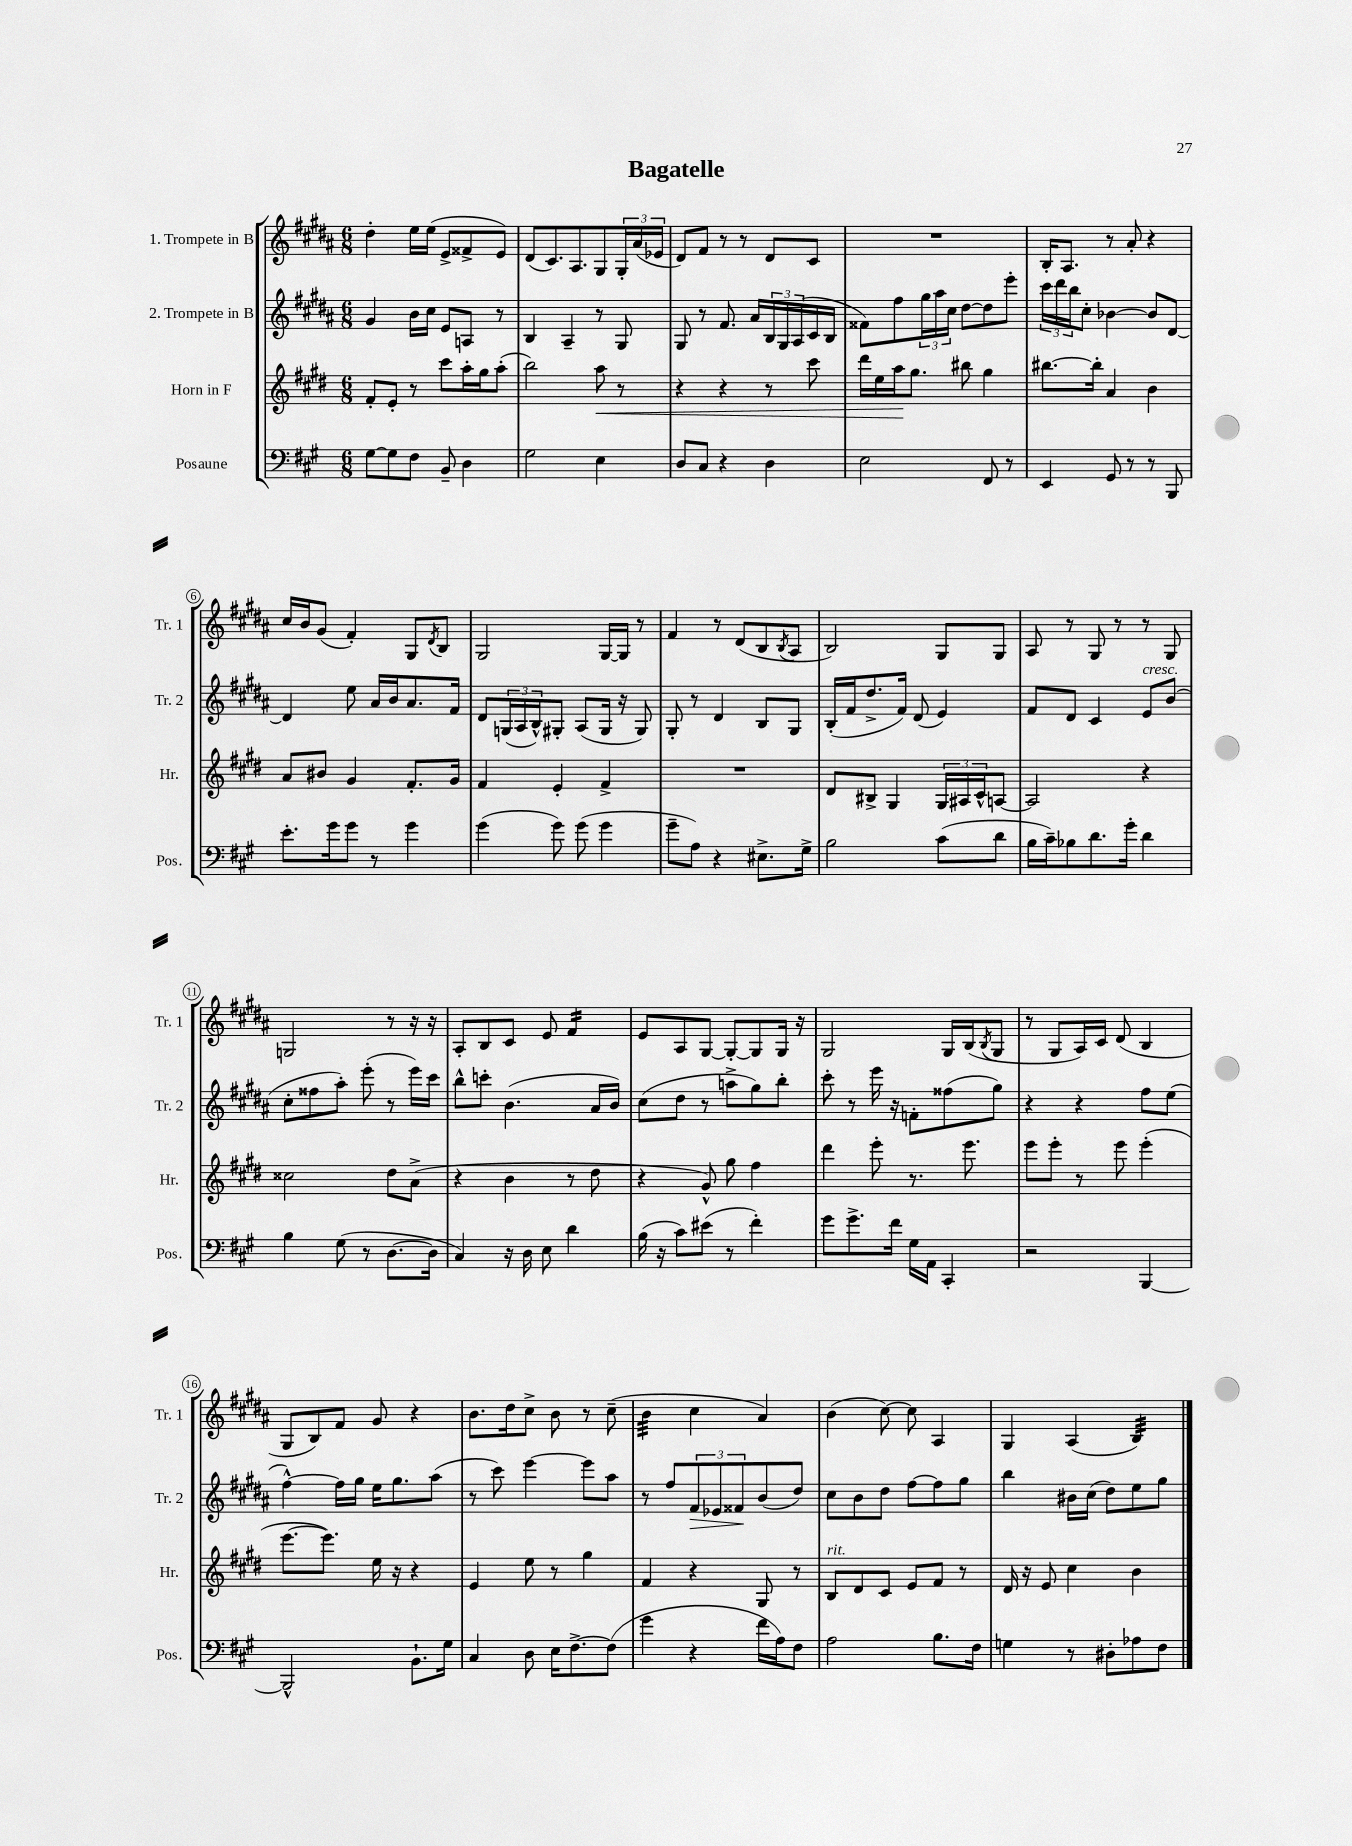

**kern	**kern	**kern	**kern
*staff4	*staff3	*staff2	*staff1
*clefF4	*clefG2	*clefG2	*clefG2
*k[f#c#g#]	*k[f#c#g#d#]	*k[f#c#g#d#a#]	*k[f#c#g#d#a#]
*M6/8	*M6/8	*M6/8	*M6/8
[8G#	8f#'	4g#	4dd#'
8G#]	8e'	.	.
8F#	8r	16b	16ee
.	.	16cc#	(16ee
8BB~	8ccc#	8e	8e^
4D	16aa'	8A	8f##^
.	16gg#	.	.
.	(8aa'	8r	8e)
=	=	=	=
2G#	2bb)	4B	(8d#
.	.	.	8.c#)
.	.	4A#~	.
.	.	.	8.A#
4E	8aa	8r	8G#
.	8r	8G#	24G#'
.	.	.	(24a#
.	.	.	24e-
=	=	=	=
8D	4r	8G#	8d#)
8C#	.	8r	8f#
4r	4r	8.f#	8r
.	.	.	8r
.	.	16a#	.
4D	8r	24B	8d#
.	.	24G#	.
.	.	(24A#	.
.	8ccc#	16c#	8c#
.	.	16B	.
=	=	=	=
2E	16ddd#	8f##)	2.r
.	16ee	.	.
.	16aa	8ff#	.
.	8.gg#	.	.
.	.	24gg#	.
.	.	24aa#	.
.	.	24cc#	.
.	8bb#	[8dd#	.
8FF#	4gg#	8dd#]	.
8r	.	8eee'	.
=	=	=	=
4EE	[8.bb#	24ccc#	16B'
.	.	24ddd#	.
.	.	.	8.A#
.	.	24bb	.
.	.	8cc#'	.
.	16bb#']	.	.
8GG#	4a	[4b-	8r
8r	.	.	8a#'
8r	4b	8b-]	4r
8BBB	.	[8d#	.
=	=	=	=
8.e'	8a	4d#]	16cc#
.	.	.	16b
.	8b#	.	(8g#
16g#	.	.	.
8g#	4g#	8ee	4f#')
8r	.	16a#	.
.	.	16b	.
4g#	8.f#'	8.a#	8G#
.	.	.	8qd#
.	.	.	8B
.	16g#	16f#	.
=	=	=	=
(4g#	4f#	8d#	2G#
.	.	(24G	.
.	.	24A#	.
.	.	24B^^)	.
8g#)	4e'	8G#'	.
(8g#	.	(8A#	.
4g#	4f#^	16G#	[16G#
.	.	16r	16G#]
.	.	8G#)	8r
=	=	=	=
8g#~	2.r	8G#'	4f#
8A)	.	8r	.
4r	.	4d#	8r
.	.	.	(8d#
8.E#^	.	8B	8B
.	.	.	8qB
.	.	8G#	8A#
16G#^	.	.	.
=	=	=	=
2B	8d#	(16B'	2B)
.	.	16f#	.
.	8B#^	8.dd#^	.
.	4G#	.	.
.	.	16f#)	.
.	.	(8d#	.
(8c#	24G#	4e)	8G#
.	24A#	.	.
.	24c#^^	.	.
8d	[8A	.	8G#
=	=	=	=
16B	2A]	8f#	8A#
16c#~)	.	.	.
8B-	.	8d#	8r
8.d	.	4c#	8G#
.	.	.	8r
16g#'	.	.	.
4d	4r	8e	8r
.	.	(8b	8G#
=	=	=	=
4B	2cc##	8cc#'	2G
.	.	8ff##	.
(8G#	.	8aa#')	.
8r	.	(8eee'	.
[8.D	8dd#	8r	8r
.	(8a^	16eee)	16r
16D]	.	16ccc#	16r
=	=	=	=
4C#)	4r	8bb^^	8A#'
.	.	8ccc'	8B
16r	4b	(4.b	8c#
16D	.	.	.
8E	.	.	8e
4d	8r	.	4f#
.	8dd#	16a#	.
.	.	16b)	.
=	=	=	=
(16B	4r	(8cc#	8e
16r	.	.	.
8c#)	.	8dd#	8A#
(8e#	8g#^^)	8r	[8G#
8r	8gg#	8aa^	8G#'_
4f#')	4ff#	8gg#)	8G#]
.	.	8bb'	16G#
.	.	.	16r
=	=	=	=
8g#	4ddd#	8ccc#'	2G#
8.g#^	.	8r	.
.	8eee'	16eee	.
16f#	.	16r	.
16G#	8.r	8f'	.
16AA	.	.	.
4CC#'	.	(8ff##	16G#
.	8.eee	.	(16B
.	.	.	8qB
.	.	8gg#)	8G#
=	=	=	=
2r	8eee	4r	8r
.	8eee'	.	8G#
.	8r	4r	16A#)
.	.	.	16c#
.	8eee	.	(8d#
[4BBB	(4eee'	8ff#	4B
.	.	(8ee	.
=	=	=	=
2BBB^^]	[8.eee	[4ff#^^)	8G#
.	.	.	8B)
.	8.eee])	.	.
.	.	16ff#]	8f#
.	.	16gg#	.
.	16ee	16ee	8g#
.	16r	8.gg#	.
8.BB`	4r	.	4r
.	.	(8aa#	.
16G#	.	.	.
=	=	=	=
4C#	4e	8r	8.b
.	.	8ccc#)	.
.	.	.	16dd#
8D	8ee	[4eee	8cc#^
16E	8r	.	8b
[8.F#^	.	.	.
.	4gg#	8eee]	8r
(8F#]	.	8aa#	(8cc#~
=	=	=	=
4g#	4f#	8r	4b
.	.	8ff#	.
4r	4r	12f#	4cc#
.	.	12e-	.
.	.	12f##	.
16f#	8G#	(8b	4a#)
16A)	.	.	.
8F#	8r	8dd#)	.
=	=	=	=
2A	8B	8cc#	(4b
.	8d#	8b	.
.	8c#	8dd#	[8cc#)
.	8e	[8ff#	8cc#]
8.B	8f#	8ff#]	4A#
.	8r	8gg#	.
16F#	.	.	.
=	=	=	=
4G	16d#	4bb	4G#
.	16r	.	.
.	8e	.	.
8r	4cc#	16b#	(4A#
.	.	(16cc#	.
8D#'	.	8dd#)	.
8A-	4b	8ee	4B)
8F#	.	8gg#	.
==	==	==	==
*-	*-	*-	*-
